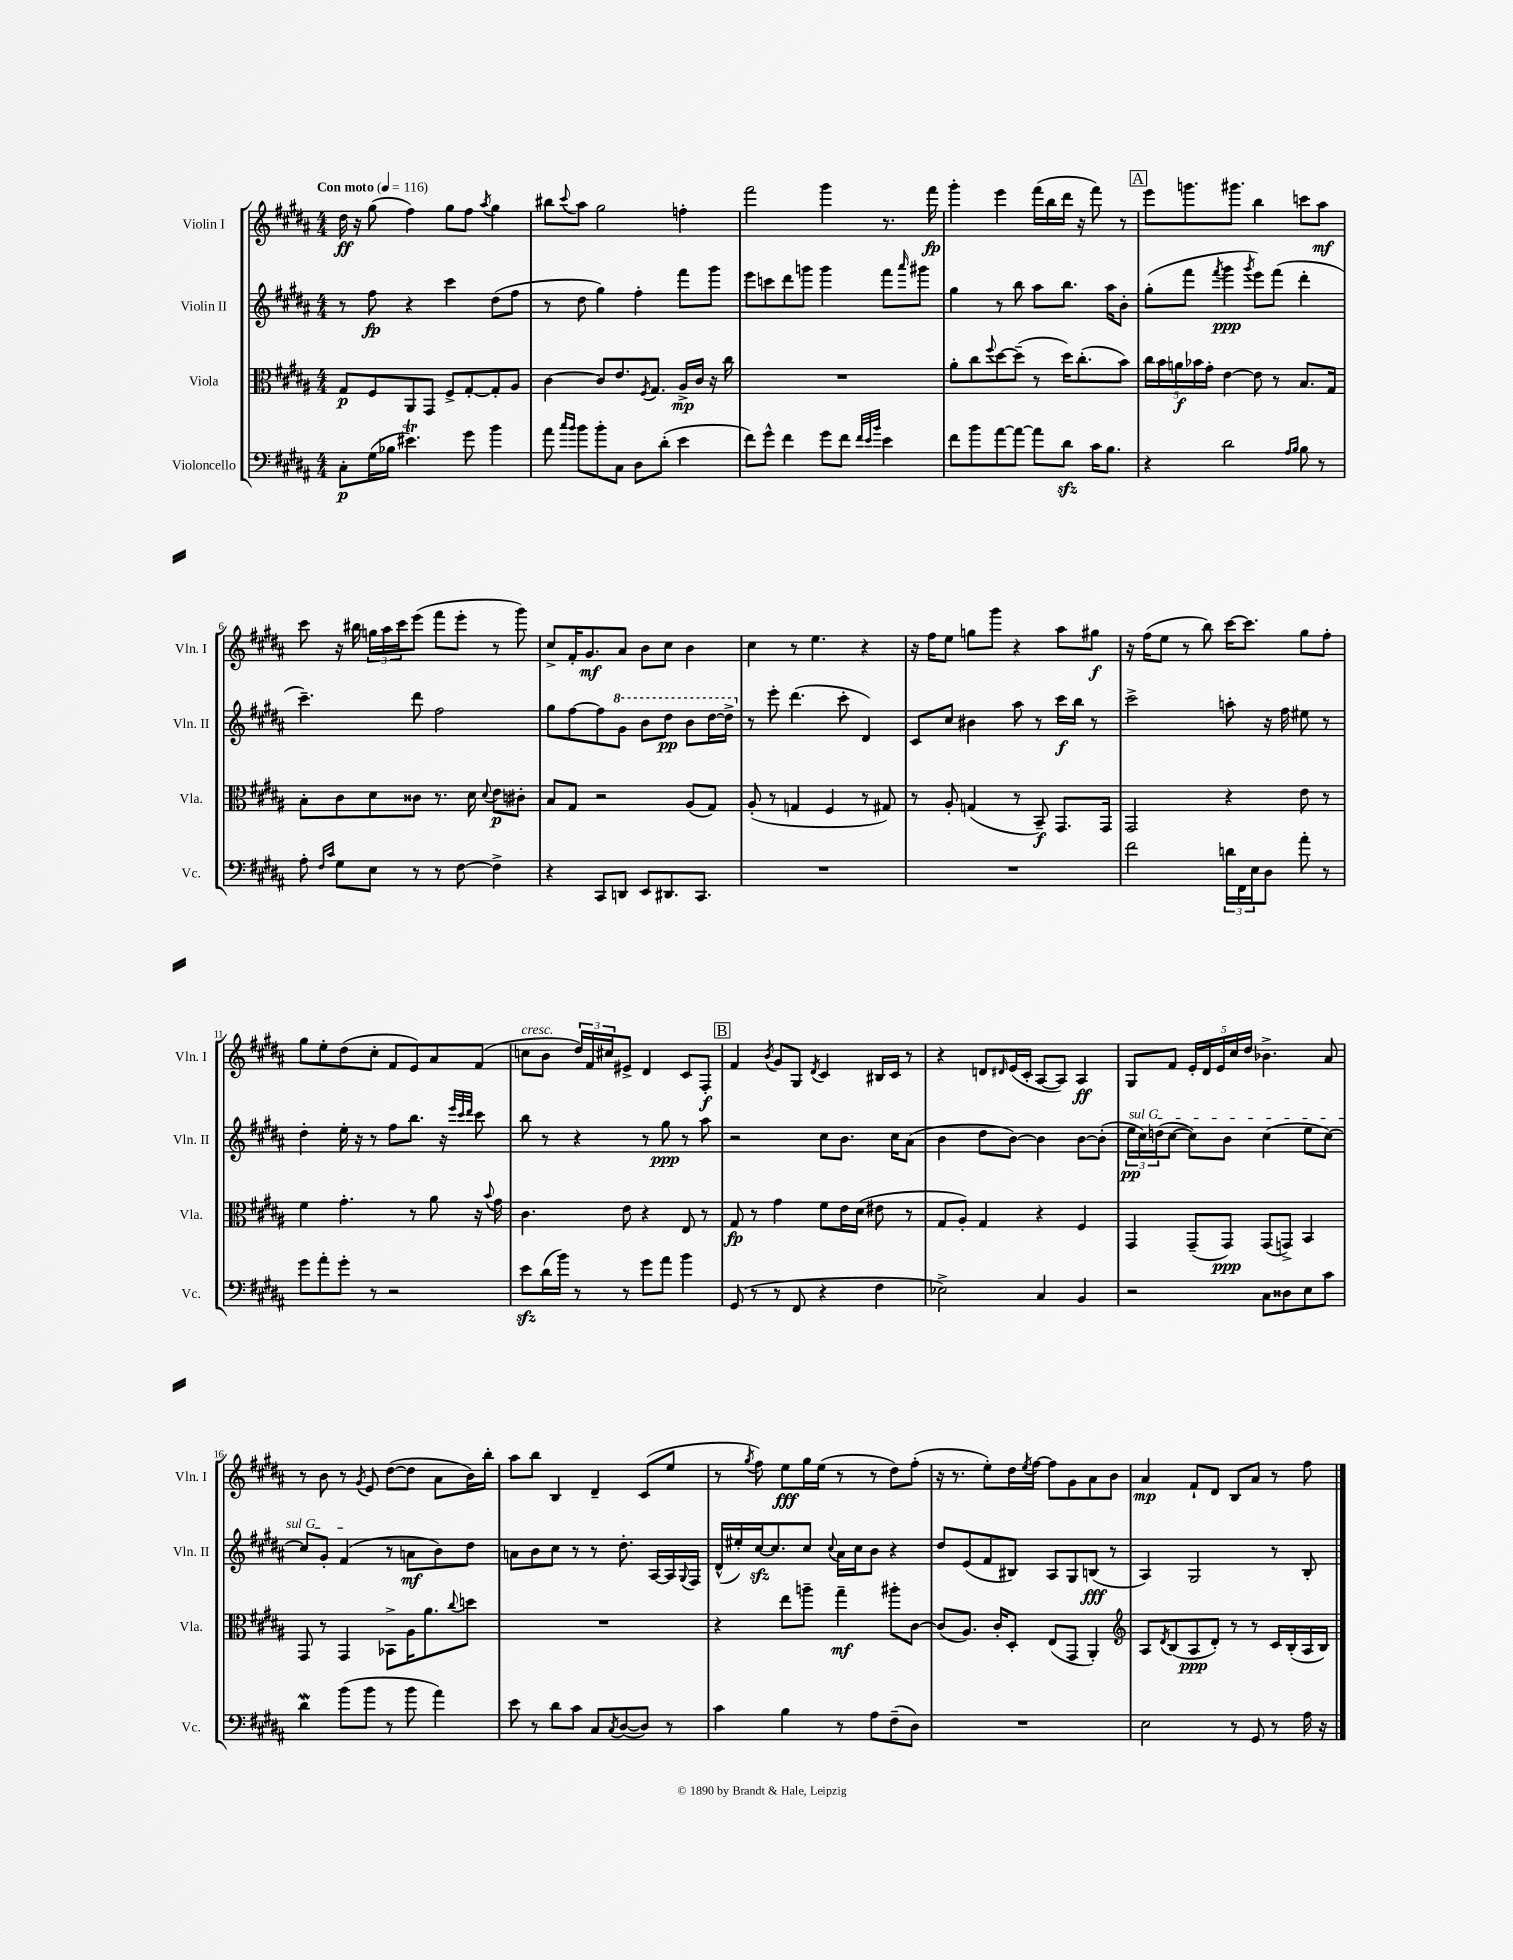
<<
\new StaffGroup <<
\new Staff = "s0" \with { instrumentName = "Violin I" shortInstrumentName = "Vln. I" } {
    \clef treble \key b \major \numericTimeSignature \time 4/4 \tempo "Con moto" 4 = 116
    dis''16\ff r16 gis''8( fis''4) gis''8 fis''8 \acciaccatura { ais''8 } gis''4 |
    bis''8 \appoggiatura { cis'''8 } ais''8 gis''2 f''4-. |
    fis'''2 gis'''4 r8. fis'''16\fp |
    gis'''4-. e'''4 fis'''16( b''16 dis'''16 r16 fis'''8) r8 |
    \mark \markup { \box "A" } e'''8 g'''8. gis'''8. b''4 c'''8 ais''8\mf |
    cis'''8 r16 bis''16 \tuplet 3/2 { g''16 ais''16 cis'''16 } e'''8( fis'''8 e'''8-. r8 gis'''8) |
    cis''8-> fis'16-. gis'8.\mf ais'8 b'8 cis''8 b'4 |
    cis''4 r8 e''4. r4 |
    r16 fis''16 e''8 g''8 gis'''8 r4 ais''8 gis''8\f |
    r16 fis''16( e''8 r8 b''8) cis'''16~ cis'''8. gis''8 fis''8-. |
    gis''8 e''8-. dis''8( cis''8-. fis'8 e'8) ais'8 fis'8( |
    c''8^\markup { \italic "cresc." } b'8 \tuplet 3/2 { dis''16) fis'16 cis''16 } eis'8-> dis'4 cis'8 fis8-.\f |
    \mark \markup { \box "B" } fis'4 \acciaccatura { b'8 } gis'8 gis8 \acciaccatura { dis'8 } cis'4 bis16 cis'16 r8 |
    r4 d'8 \grace { dis'16 } e'16( cis'16-. ais8~ ais8) ais4\ff |
    gis8 fis'8 \tuplet 5/4 { e'16-. dis'16 e'16 cis''16 dis''16 } bes'4.-> ais'8 |
    r8 b'8 r8 \acciaccatura { gis'8 } e'8 dis''8~( dis''8 ais'8 b'16) b''16-. |
    ais''8 b''8 b4 dis'4-- cis'8( e''8 |
    r8 \acciaccatura { gis''8 } fis''8) e''8\fff gis''16 e''16( r8 r8 dis''8) fis''8-.( |
    r16 r8. e''8-.) dis''16 \acciaccatura { e''8 } fis''16~ fis''8 gis'8 ais'8 b'8 |
    ais'4\mp fis'8-! dis'8 b8 ais'8 r8 fis''8 \bar "|." |
}
\new Staff = "s1" \with { instrumentName = "Violin II" shortInstrumentName = "Vln. II" } {
    \clef treble \key b \major \numericTimeSignature \time 4/4
    r8 fis''8\fp r4 cis'''4 dis''8( fis''8 |
    r8 dis''8 gis''4) fis''4-. fis'''8 gis'''8 |
    e'''8 c'''8 dis'''8 g'''8 g'''4 fis'''8 \grace { ais'''16 } gis'''8 |
    gis''4 r8 b''8 ais''8 b''8. ais''16 b'8-. |
    \mark \markup { \box "A" } gis''8-.( fis'''8 \acciaccatura { fis'''8 } gis'''4\ppp \acciaccatura { gis'''8 } e'''8) fis'''8( dis'''4-. |
    cis'''4.--) dis'''8 fis''2 |
    gis''8 fis''8~ fis''8 \ottava #1 gis''8 b''8 dis'''8\pp b''8 dis'''16~ dis'''16-> \ottava #0 |
    r8 e'''8-. dis'''4.( cis'''8-. dis'4) |
    cis'8 cis''8 bis'4 ais''8 r8 cis'''16\f b''16 r8 |
    cis'''2-> a''8-. r16 fis''16 eis''8 r8 |
    dis''4-. e''16-. r16 r8 fis''8 b''8. r16 \grace { e'''32 cis'''32 dis'''32 } cis'''8 |
    b''8 r8 r4 r8 gis''8\ppp r8 ais''8 |
    \mark \markup { \box "B" } r2 cis''8 b'8. cis''16 ais'8( |
    b'4 dis''8 b'8~) b'4 b'8~ b'8-.( |
    \tuplet 3/2 { \once \override TextSpanner.bound-details.left.text = \markup { \italic "sul G" } e''16\pp\startTextSpan cis''16) d''16( } cis''8~ cis''8) b'8 cis''4( e''8 cis''8~) |
    cis''8 gis'8-. fis'4\stopTextSpan( r8 a'8\mf b'8) dis''8 |
    a'8 b'8 cis''8 r8 r8 dis''8.-. ais16~ ais16 \appoggiatura { gis8 } fis16 |
    dis'16-^( eis''16-.) cis''16~\sfz cis''8. cis''8 \appoggiatura { cis''8 } ais'16 cis''16 b'8 r4 |
    dis''8 e'8( fis'8 bis8) ais8 gis8 b8\fff( r8 |
    ais4) gis2 r8 b8-. \bar "|." |
}
\new Staff = "s2" \with { instrumentName = "Viola" shortInstrumentName = "Vla." } {
    \clef alto \key b \major \numericTimeSignature \time 4/4
    gis8\p fis8 ais,8 gis,8 fis8-> gis8~-. gis8-. ais8 |
    cis'4~ cis'8 e'8. \acciaccatura { fis8 } gis8. ais16->\mp cis'16 r16 cis''16 |
    R1 |
    ais'8-. cis''8 \appoggiatura { fis''8 } dis''8~ dis''8--( r8 dis''16) cis''8.-.( b'8) |
    \mark \markup { \box "A" } \tuplet 5/4 { cis''16 b'16 a'16\f bes'16 gis'16-. } e'4~ e'8 r8 b8. gis16 |
    b8-. cis'8 dis'8 cisis'8 r8. dis'16 \appoggiatura { dis'8 } e'8\p cis'8-. |
    b8 gis8 r2 ais8( gis8) |
    ais8-.( r8 g4 fis4 r8 gis8) |
    r8 ais8-. g4( r8 b,8--\f) gis,8. gis,16 |
    gis,2 r4 e'8 r8 |
    fis'4 gis'4.-. r8 ais'8 r16 \appoggiatura { b'8 } gis'16 |
    cis'4. e'8 r4 e8 r8 |
    \mark \markup { \box "B" } gis8\fp r8 gis'4 fis'8 e'16 dis'16( eis'8 r8 |
    gis8 ais8-.) gis4 r4 fis4 |
    gis,4 gis,8--( gis,8\ppp) gis,8( g,8->) b,4 |
    gis,8 r8 gis,4 bes,8-> ais16 ais'8. \appoggiatura { cis''8 } d''8 |
    R1 |
    r4 e''8 a''8-- gis''4--\mf ais''8-. cis'8~ |
    cis'8( ais8.) cis'16-. dis8-. e8( gis,8 ais,4-.) |
    \clef treble ais8 \acciaccatura { dis'8 } b8( ais8\ppp dis'8-.) r8 r8 cis'16 b16-.( ais16 b16) \bar "|." |
}
\new Staff = "s3" \with { instrumentName = "Violoncello" shortInstrumentName = "Vc." } {
    \clef bass \key b \major \numericTimeSignature \time 4/4
    cis8-.\p gis16( bes16 eis'4.\trill) gis'8 b'4 |
    ais'8 \grace { cis''16 b'16 } b'8 b'8-. cis8 dis8 dis'8-.( e'4 |
    fis'8) gis'8-^ fis'4 gis'8 fis'8 \grace { fis'32 e'32 b'32 } e'4 |
    fis'8 b'8 ais'8~ ais'8~ ais'8 dis'8\sfz cis'16 b8. |
    \mark \markup { \box "A" } r4 dis'2 \grace { ais16 b16 } b8 r8 |
    ais8-. \grace { fis16 cis'16 } gis8 e8 r8 r8 fis8~ fis4-> |
    r4 cis,8 d,8 e,8 dis,8. cis,8. |
    R1 |
    R1 |
    fis'2 \tuplet 3/2 { d'16 fis,16 e16 } dis8 ais'8-. r8 |
    gis'8 ais'8-. gis'8-. r8 r2 |
    e'8\sfz dis'16( b'16) r8 r8 gis'8 ais'8 b'4 |
    \mark \markup { \box "B" } gis,8( r8 r8 fis,8 r4 fis4 |
    ees2->) cis4 b,4 |
    r2 cis8 disis8 e8 cis'8 |
    dis'4\mordent b'8( b'8 r8 b'8 ais'4) |
    e'8 r8 dis'8 cis'8 cis8 \acciaccatura { cis8 } dis8~( dis8) r8 |
    cis'4 b4 r8 ais8 fis8--( dis8) |
    R1 |
    e2 r8 gis,8 r8 ais16 r16 \bar "|." |
}
>>
>>
